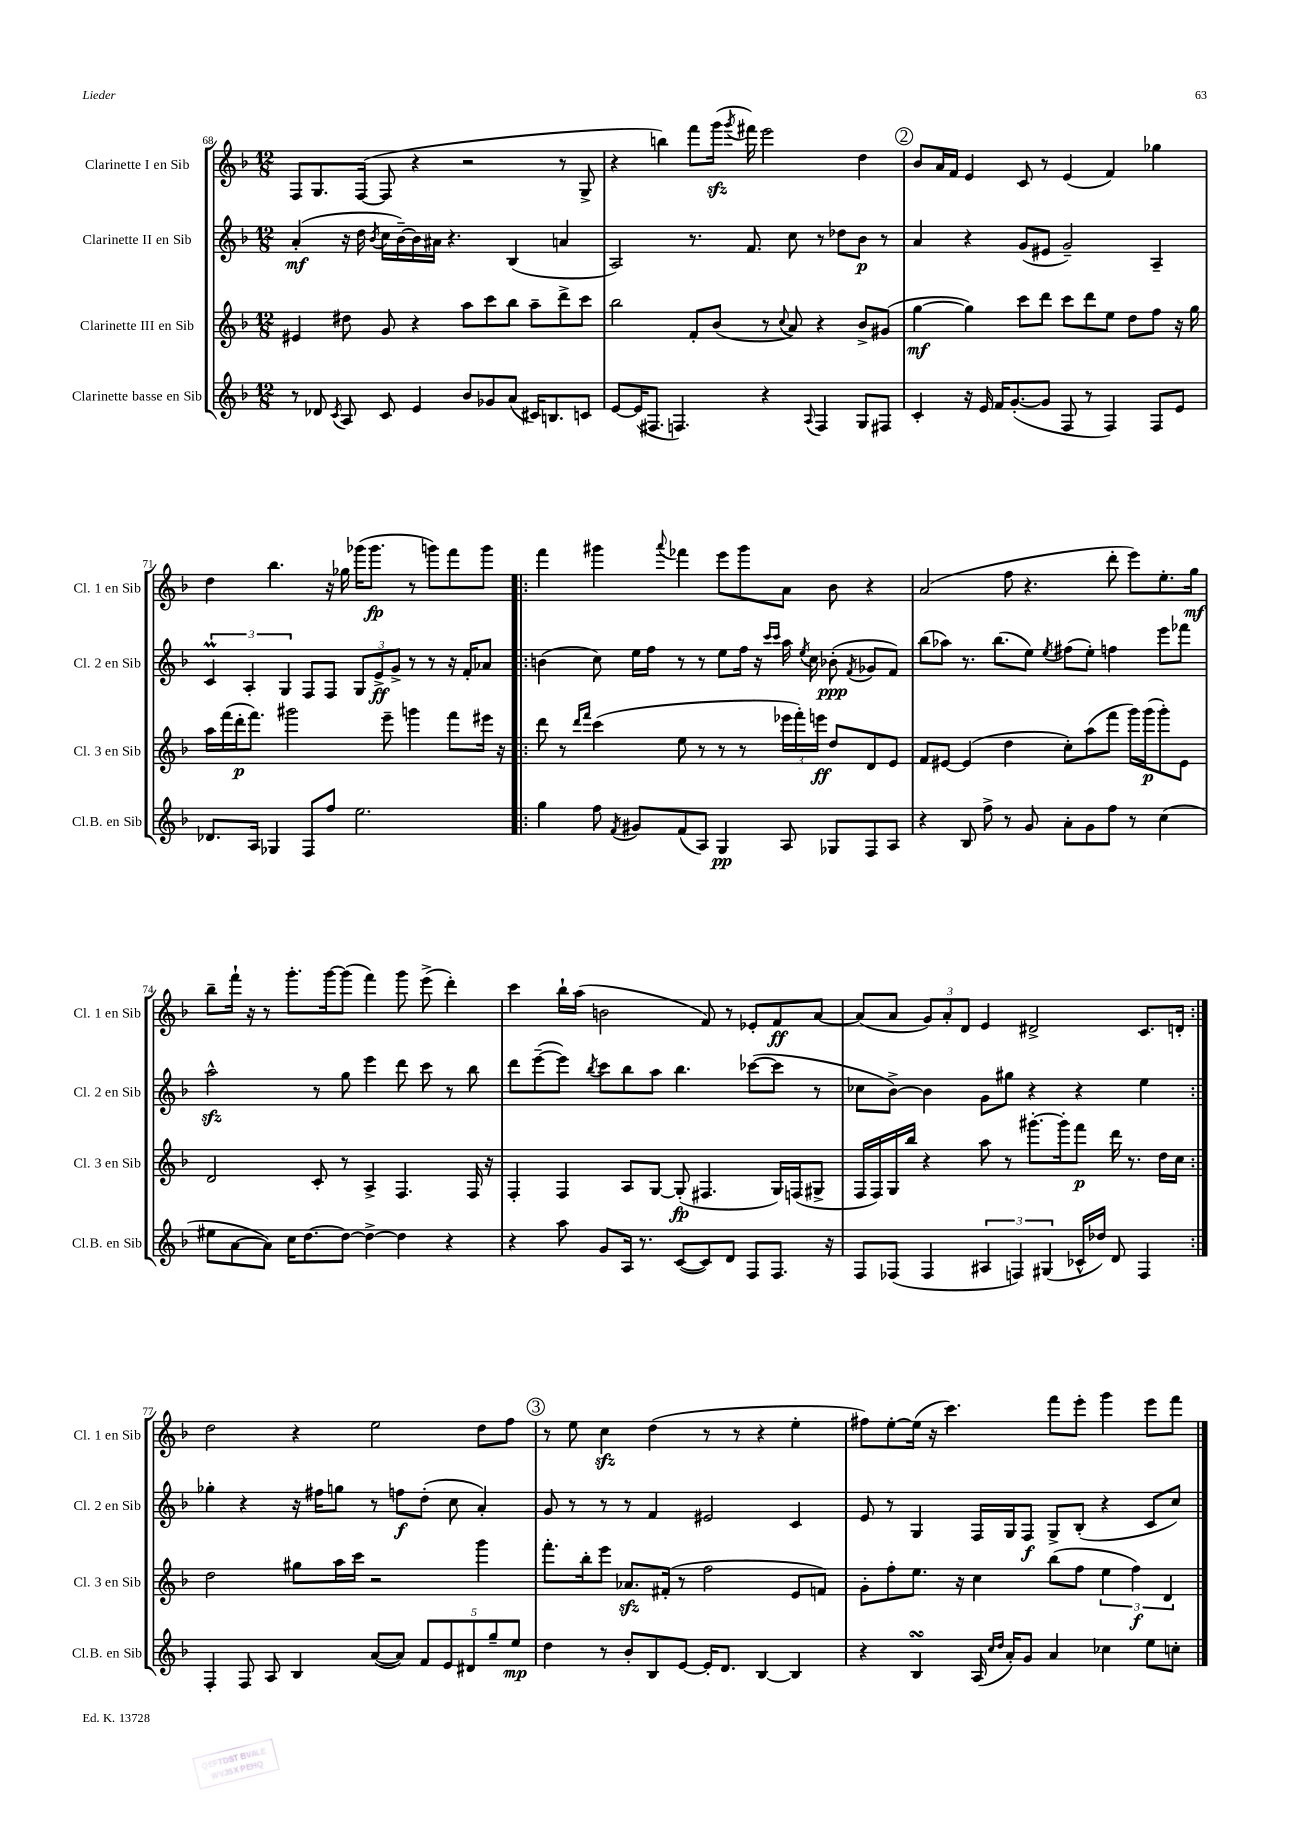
<<
\new StaffGroup <<
\new Staff = "s0" \with { instrumentName = "Clarinette I en Sib" shortInstrumentName = "Cl. 1 en Sib" } {
    \clef treble \key f \major \numericTimeSignature \time 12/8
    \autoBeamOff f8[ g8. f16]~( f8 r4 r2 r8 g8-> |
    r4 b''4) f'''8[ g'''16]\sfz( \acciaccatura { g'''8 } fis'''16) e'''2 d''4 |
    \mark \markup { \circle "2" } bes'8[ a'16 f'16] e'4 c'8 r8 e'4( f'4) ges''4 |
    d''4 bes''4. r16 ges''16 ges'''16[( ges'''8.]\fp r8 g'''8[) f'''8 g'''8] |
    \repeat volta 2 { f'''4 gis'''4 \appoggiatura { a'''8 } fes'''4 e'''8[ gis'''8 a'8] bes'8 r4 |
    a'2( f''8 r4. d'''8-. e'''8[) e''8.-. g''16]\mf |
    bes''8[-- f'''16]-! r16 r8 g'''8.[-. g'''16~ g'''8]( f'''4) g'''8 e'''8->( d'''4-.) |
    c'''4 bes''16[-! a''16]( b'2 f'8) r8 ees'8[-. f'8\ff a'8]~ |
    a'8[( a'8] \tuplet 3/2 { g'8[) a'8-. d'8] } e'4 dis'2-> c'8.[ d'16]-. | }
    d''2 r4 e''2 d''8[ f''8] |
    \mark \markup { \circle "3" } r8 e''8 c''4\sfz d''4( r8 r8 r4 e''4-. |
    fis''8[) e''8~-. e''16]( r16 c'''4.) f'''8[ e'''8]-. g'''4 e'''8[ f'''8] \bar "|." |
}
\new Staff = "s1" \with { instrumentName = "Clarinette II en Sib" shortInstrumentName = "Cl. 2 en Sib" } {
    \clef treble \key f \major \numericTimeSignature \time 12/8
    \autoBeamOff a'4-.\mf( r16 d''16 \acciaccatura { bes'8 } c''16[ bes'16~--) bes'16 ais'16] r4. bes4( a'4 |
    a2) r8. f'8. c''8 r8 des''8[ bes'8]\p r8 |
    \mark \markup { \circle "2" } a'4 r4 g'8[( eis'8] g'2--) a4-- |
    \tuplet 3/2 { c'4\prall a4-. g4 } f8[ f8] \tuplet 3/2 { g8[ e'8->\ff g'8]-> } r8 r8 r16 f'16[-. aes'8] |
    \repeat volta 2 { b'4( c''8) e''16[ f''16] r8 r8 e''8[ f''16] r16 \grace { c'''16[ c'''16] } a''16 \acciaccatura { e''8 } c''16 bes'8-.\ppp( \acciaccatura { f'8 } ges'8[ f'8]) |
    bes''8[( aes''8]) r8. bes''8.[( e''8]) \acciaccatura { e''8 } fis''8[( e''8]-.) f''4 e'''8[ fes'''8] |
    a''2-^\sfz r8 g''8 e'''4 d'''8 c'''8 r8 bes''8 |
    d'''8[ e'''8~--( e'''8]) \acciaccatura { bes''8 } c'''8[ bes''8 a''8] bes''4. ces'''8[~( ces'''8] r8 |
    ces''8[ bes'8]~->) bes'4 g'8[ gis''8] r4 r4 e''4 | }
    ges''4-. r4 r16 fis''16[ g''8] r8 f''8[\f d''8]-.( c''8 a'4-.) |
    \mark \markup { \circle "3" } g'8 r8 r8 r8 f'4 eis'2 c'4 |
    e'8 r8 g4 f16[ g16 f8]\f g8[-> bes8]-.( r4 c'8[ c''8]) \bar "|." |
}
\new Staff = "s2" \with { instrumentName = "Clarinette III en Sib" shortInstrumentName = "Cl. 3 en Sib" } {
    \clef treble \key f \major \numericTimeSignature \time 12/8
    \autoBeamOff eis'4 dis''8 g'8 r4 a''8[ c'''8 bes''8] a''8[-- d'''8-> c'''8] |
    bes''2 f'8[-. bes'8]( r8 \appoggiatura { c''8 } a'8) r4 bes'8[-> gis'8]( |
    \mark \markup { \circle "2" } g''4~\mf g''4) c'''8[ d'''8] c'''8[ d'''8 e''8] d''8[ f''8] r16 g''16 |
    a''16[ f'''16( d'''16-.\p f'''8.]) gis'''2 e'''8-- g'''4 f'''8[ eis'''16] r16 |
    \repeat volta 2 { d'''8 r8 \grace { d'''16[ f'''16] } c'''4( e''8 r8 r8 r8 \tuplet 3/2 { ees'''16[ f'''16-.) e'''16]\ff } d''8[ d'8 e'8] |
    f'8[ eis'8]~ eis'4( d''4 c''8[-.) a''8( f'''8] g'''16[) g'''16\p( g'''8-.) eis'8] |
    d'2 c'8-. r8 a4-> f4. f16 r16 |
    f4-. f4 a8[ g8]~ g8-.\fp( fis4. g16[) f16( gis8]-> |
    f16[ f16) g16 bes''16] r4 a''8 r8 gis'''8.[~-. gis'''16-. f'''8]\p d'''16 r8. d''16[ c''16] | }
    d''2 gis''8[ a''16 c'''16] r2 g'''4 |
    \mark \markup { \circle "3" } f'''8.[-. bes''16-. e'''8] aes'8.[\sfz fis'16]-.( r8 f''2 e'8[ f'8]) |
    g'8[-. f''8-. e''8.] r16 c''4 bes''8[( f''8] \tuplet 3/2 { e''4 f''4\f) d'4 } \bar "|." |
}
\new Staff = "s3" \with { instrumentName = "Clarinette basse en Sib" shortInstrumentName = "Cl.B. en Sib" } {
    \clef treble \key f \major \numericTimeSignature \time 12/8
    \autoBeamOff r8 des'8 \acciaccatura { c'8 } a8 c'8 e'4 bes'8[ ges'8 a'8]( cis'16[) b8. c'8] |
    e'8[~ e'16( fis8.] f4.) r4 \appoggiatura { a8 } f4 g8[ fis8] |
    \mark \markup { \circle "2" } c'4-. r16 e'16 f'16[ g'8.~-.( g'8] f8 r8 f4) f8[ e'8] |
    des'8.[ a16] ges4 f8[ f''8] e''2. |
    \repeat volta 2 { g''4 f''8 \acciaccatura { f'8 } gis'8[ f'8( a8]) g4\pp a8 ges8[ f8 a8] |
    r4 bes8 f''8-> r8 g'8 a'8[-. g'8 f''8] r8 c''4( |
    eis''8[ a'8~ a'8]) c''16[ d''8.~ d''8]~ d''4~-> d''4 r4 |
    r4 a''8 g'8[ a16] r8. c'8[~( c'8) d'8] f8[ f8.] r16 |
    f8[ fes8]( fes4 \tuplet 3/2 { ais4 f4) gis4( } ces'16[-^ des''16]) d'8 f4 | }
    f4-. f8 a8 bes4 a'8[~( a'8]) \tuplet 5/4 { f'8[ e'8 dis'8 g''8-- e''8]\mp } |
    \mark \markup { \circle "3" } d''4 r8 bes'8[-. bes8 e'8]~ e'16[-. d'8.] bes4~ bes4 |
    r4 bes4\turn a16( \grace { c''16[ d''16] } a'16[-.) g'8] a'4 ces''4 e''8[ c''8]-. \bar "|." |
}
>>
>>
\layout { \context { \Score currentBarNumber = #68 } }
